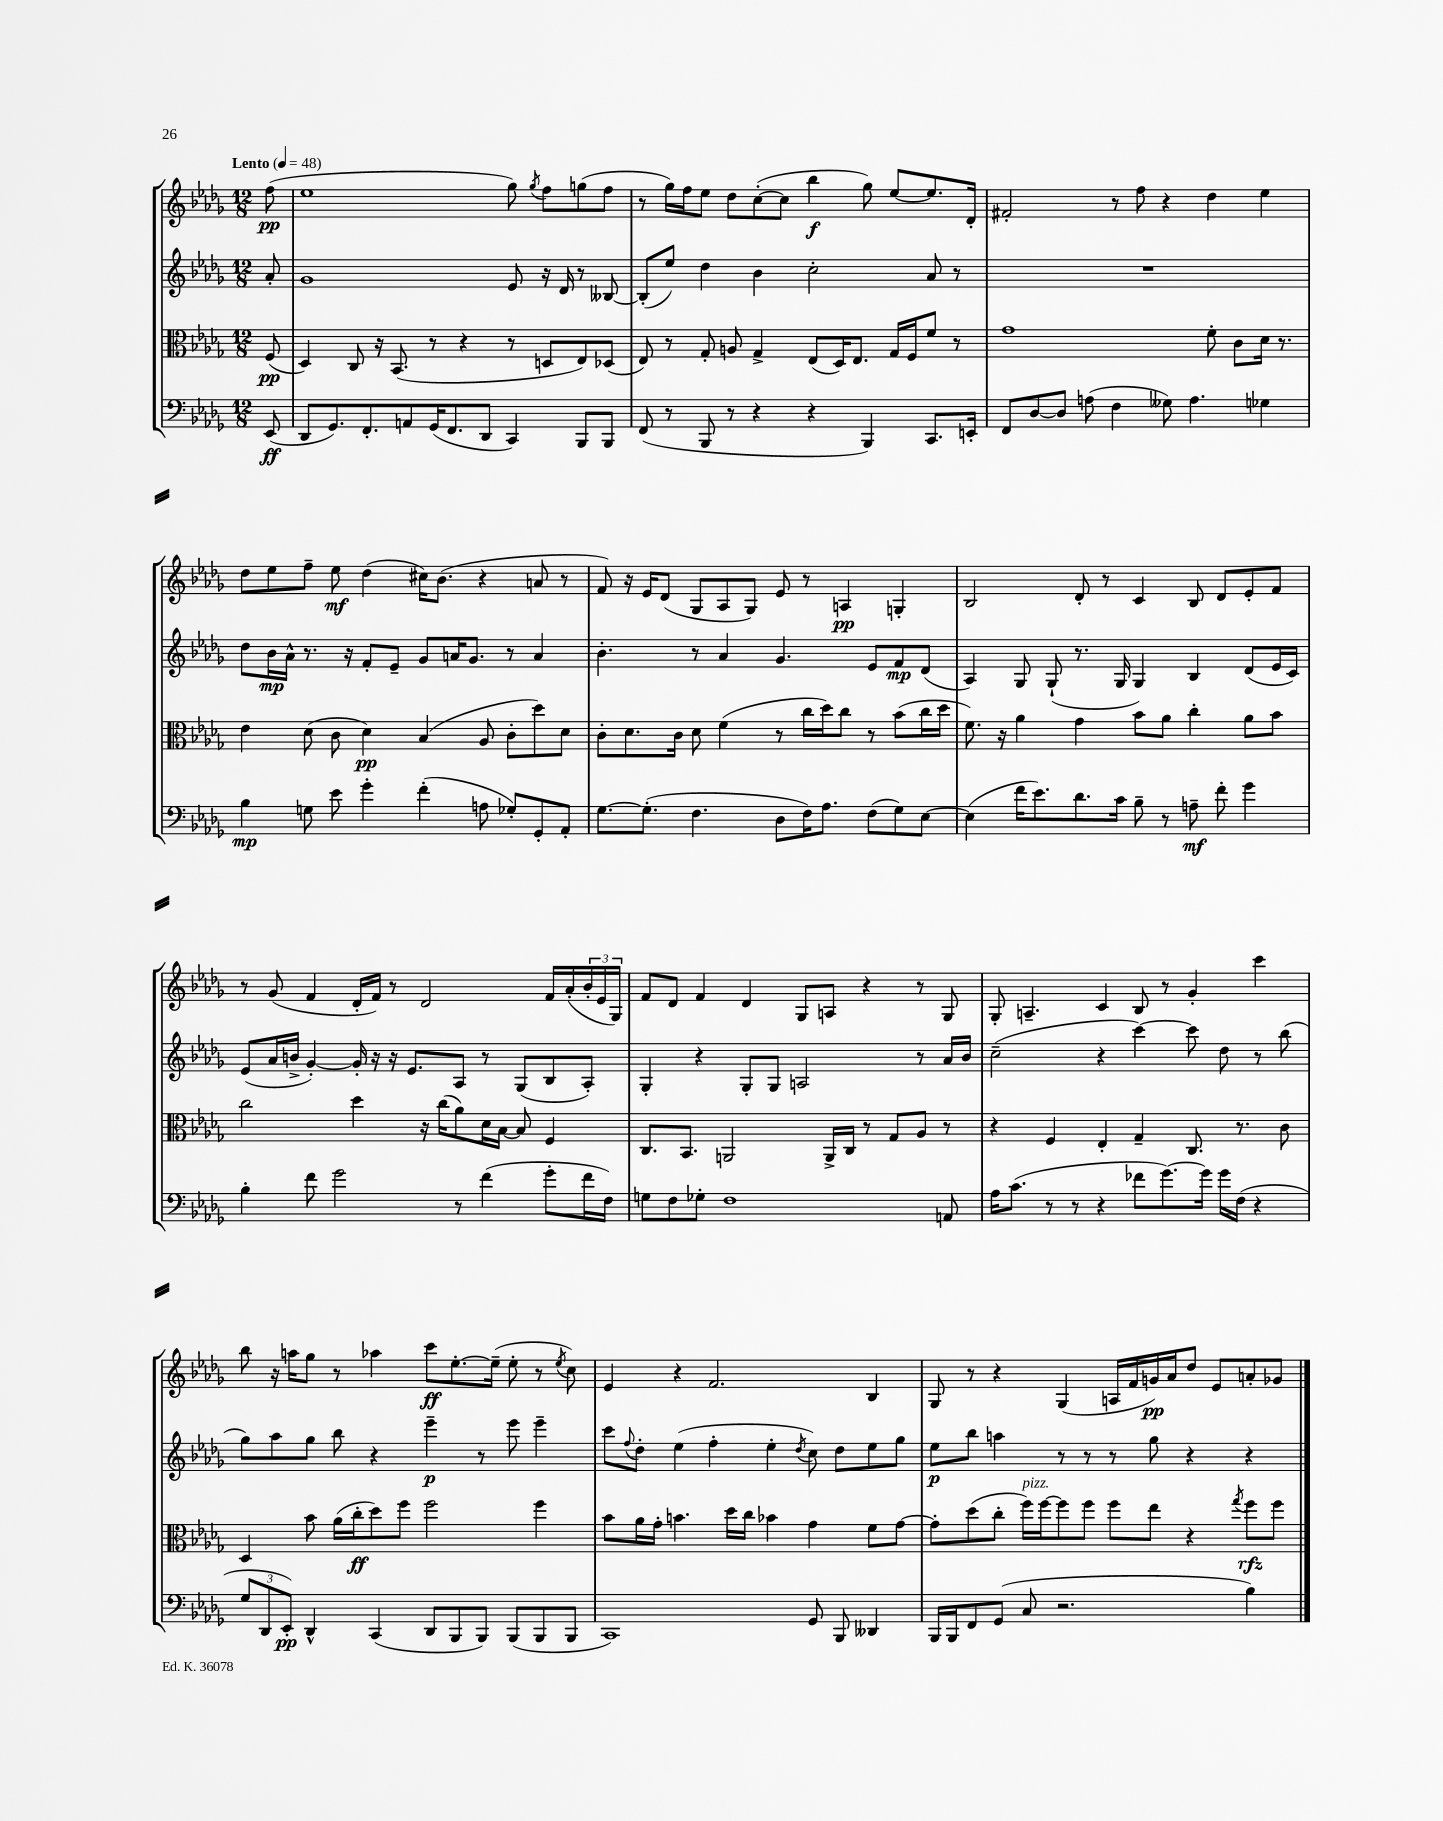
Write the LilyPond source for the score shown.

<<
\new StaffGroup <<
\new Staff = "s0" {
    \clef treble \key des \major \numericTimeSignature \time 12/8 \partial 8 \tempo "Lento" 4 = 48
    f''8\pp( |
    ees''1 ges''8) \acciaccatura { ges''8 } f''8 g''8( f''8 |
    r8 ges''16) f''16 ees''8 des''8 c''8~-.( c''8 bes''4\f ges''8) ees''8~ ees''8. des'16-. |
    fis'2-. r8 f''8 r4 des''4 ees''4 |
    des''8 ees''8 f''8-- ees''8\mf des''4( cis''16) bes'8.( r4 a'8 r8 |
    f'8) r16 ees'16 des'8( ges8 aes8 ges8) ees'8 r8 a4\pp g4-. |
    bes2 des'8-. r8 c'4 bes8 des'8 ees'8-. f'8 |
    r8 ges'8( f'4 des'16-. f'16) r8 des'2 f'16 aes'16-.( \tuplet 3/2 { bes'16-. ees'16 ges16) } |
    f'8 des'8 f'4 des'4 ges8 a8 r4 r8 ges8 |
    ges8-. a4.-- c'4 bes8 r8 ges'4-. c'''4 |
    bes''8 r16 a''16 ges''8 r8 aes''4 c'''8\ff ees''8.~-. ees''16--( ees''8-. r8 \acciaccatura { ees''8 } c''8) |
    ees'4 r4 f'2. bes4 |
    ges8 r8 r4 ges4( a16 f'16 g'16\pp) aes'16 des''8 ees'8 a'8-. ges'8 \bar "|." |
}
\new Staff = "s1" {
    \clef treble \key des \major \numericTimeSignature \time 12/8 \partial 8
    aes'8-. |
    ges'1 ees'8 r16 des'16 r8 beses8~ |
    beses8-.( ees''8) des''4 bes'4 c''2-. aes'8 r8 |
    R1. |
    des''8 bes'16\mp aes'16-^ r8. r16 f'8-. ees'8-- ges'8 a'16 ges'8. r8 a'4 |
    bes'4.-. r8 aes'4 ges'4. ees'8 f'8\mp des'8( |
    aes4) ges8 ges8-!( r8. ges16 ges4) bes4 des'8( ees'16 c'16) |
    ees'8( aes'16 b'16-> ges'4~-.) ges'16-. r16 r16 ees'8. aes8 r8 ges8( bes8 aes8-.) |
    ges4-. r4 ges8-. ges8 a2 r8 aes'16 bes'16 |
    c''2--( r4 c'''4~) c'''8 des''8 r8 bes''8( |
    ges''8) aes''8 ges''8 bes''8 r4 ees'''4--\p r8 ees'''8 ees'''4-- |
    c'''8 \appoggiatura { f''8 } des''8-. ees''4( f''4-. ees''4-. \acciaccatura { des''8 } c''8) des''8 ees''8 ges''8 |
    ees''8\p bes''8 a''4 r8 r8 r8 ges''8 r4 r4 \bar "|." |
}
\new Staff = "s2" {
    \clef alto \key des \major \numericTimeSignature \time 12/8 \partial 8
    f8\pp( |
    des4) c8 r16 bes,8.( r8 r4 r8 d8 ees8) des8( |
    ees8) r8 ges8-. a8 ges4-> ees8( des16) ees8. ges16 f16 f'8 r8 |
    ges'1 f'8-. c'8 des'16 r8. |
    ees'4 des'8( c'8 des'4\pp) bes4( aes8 c'8-. des''8) des'8 |
    c'8-. des'8. c'16 des'8 f'4( r8 c''16 des''16) c''8 r8 bes'8( c''16 des''16 |
    f'8.) r16 aes'4 ges'4 bes'8 aes'8 c''4-. aes'8 bes'8 |
    c''2 des''4 r16 c''16( aes'8) des'16 bes16~ bes8 f4 |
    c8. bes,8. a,2 a,16-> c16 r8 ges8 aes8 r8 |
    r4 f4 ees4-. ges4-- c8. r8. c'8 |
    des4 bes'8 aes'16( c''16-.\ff des''8) f''8 f''2 f''4 |
    bes'8 aes'16 ges'16-. b'4. des''16 c''16 bes'4 ges'4 f'8 ges'8~ |
    ges'8-. des''8( c''8-. f''16^\markup { \italic "pizz." }) f''16~ f''8 f''8 f''8 ees''8 r4 \acciaccatura { ges''8 } f''8\rfz f''8 \bar "|." |
}
\new Staff = "s3" {
    \clef bass \key des \major \numericTimeSignature \time 12/8 \partial 8
    ees,8\ff( |
    des,8 ges,8.) f,8.-. a,8 ges,16( f,8. des,8 c,4) bes,,8 bes,,8 |
    f,8( r8 bes,,8 r8 r4 r4 bes,,4) c,8. e,16-. |
    f,8 des8~ des8 a8( f4 geses8) a4. ges4 |
    bes4\mp g8 ees'8 ges'4-. f'4-.( a8 ges8-.) ges,8-. aes,8-. |
    ges8.~ ges8.-.( f4. des8 f16) aes8. f8( ges8) ees8~ |
    ees4( f'16 ees'8.) des'8. c'16 bes8-- r8 a8--\mf f'8-. ges'4 |
    bes4-. f'8 ges'2 r8 f'4( ges'8-. f'16 f16) |
    g8 f8 ges8-. f1 a,8 |
    aes16 c'8.( r8 r8 r4 fes'8 ges'8.~) ges'16 ges'16 f16( r4 |
    \tuplet 3/2 { ges8 des,8 ees,8-.\pp) } des,4-^ c,4( des,8 bes,,8 bes,,8) bes,,8( bes,,8 bes,,8 |
    c,1) ges,8 bes,,8 deses,4 |
    bes,,16 bes,,16 f,8 ges,8( c8 r2. bes4) \bar "|." |
}
>>
>>
\layout { \context { \Score \remove "Bar_number_engraver" } }
